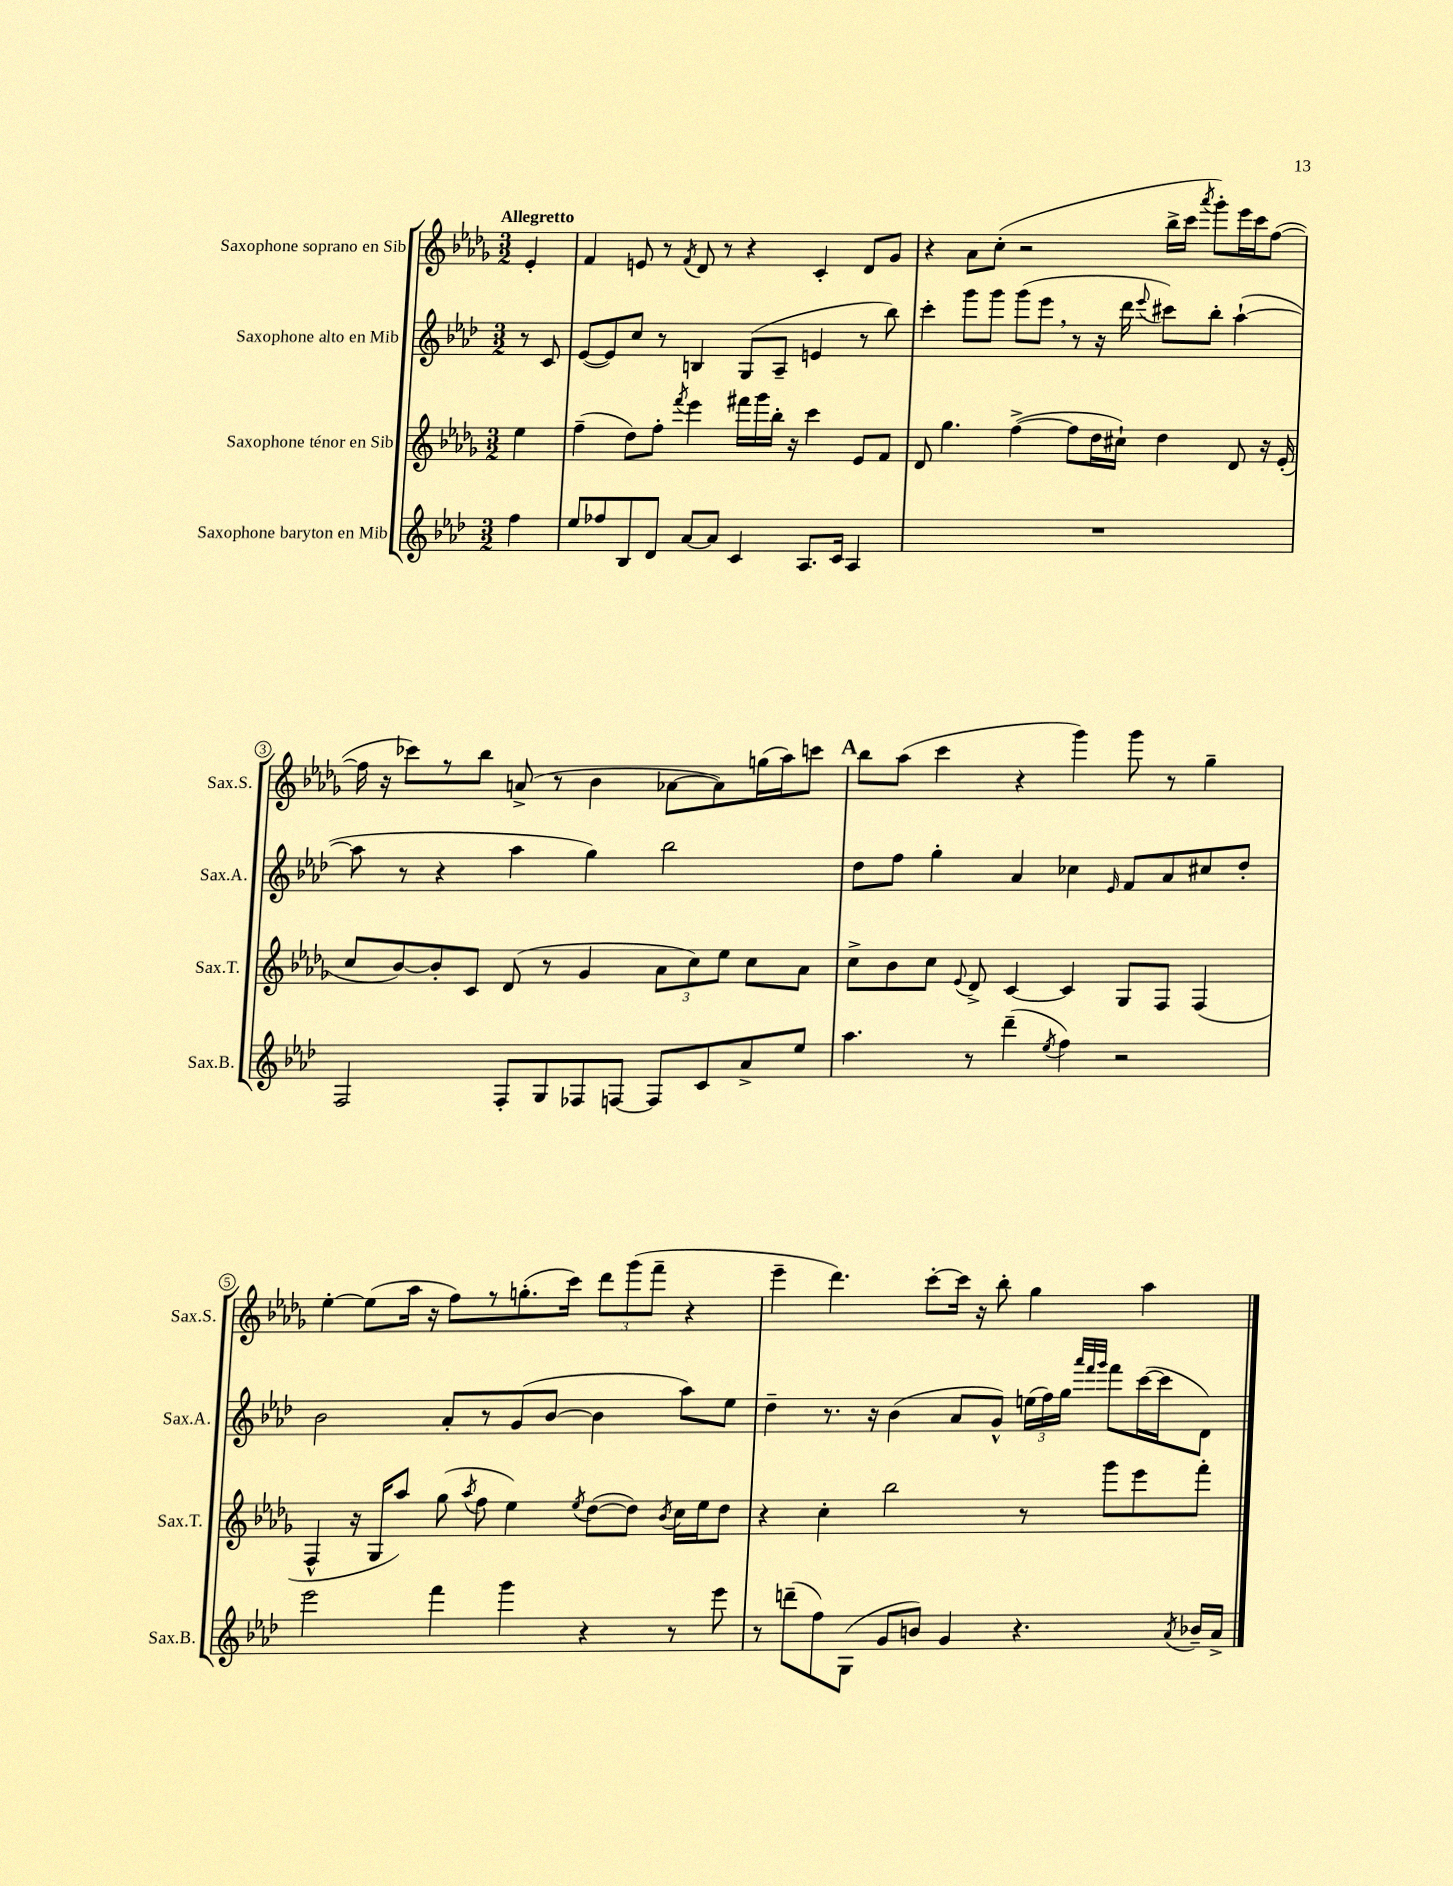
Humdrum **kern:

**kern	**kern	**kern	**kern
*staff4	*staff3	*staff2	*staff1
*clefG2	*clefG2	*clefG2	*clefG2
*k[b-e-a-d-]	*k[b-e-a-d-g-]	*k[b-e-a-d-]	*k[b-e-a-d-g-]
*M3/2	*M3/2	*M3/2	*M3/2
4ff	4ee-	8r	4e-'
.	.	8c	.
=	=	=	=
8ee-	(4ff~	([8e-	4f
8ff-	.	8e-])	.
8B-	8dd-)	8cc	8e
8d-	8ff'	8r	8r
.	8qfff	.	8qf
[8a-	4eee-	4B	8d-
8a-]	.	.	8r
4c	16fff#	(8G	4r
.	16ggg-	.	.
.	16bb-'	8A-~	.
.	16r	.	.
8.A-	4ccc	4e	4c'
16c	.	.	.
4A-	8e-	8r	8d-
.	8f	8bb-)	8g-
=	=	=	=
1.r	8d-	4ccc'	4r
.	4.gg-	.	.
.	.	8ggg	8a-
.	.	8ggg	(8cc'
.	([4ff^	(8ggg	2r
.	.	8eee-	.
.	8ff]	8r	.
.	16dd-	16r	.
.	16cc#`)	16ddd-	.
.	.	8qqeee-	.
.	4dd-	8ccc#)	16bb-^
.	.	.	16ccc
.	.	.	8qaaa-
.	.	8bb-'	8ggg-')
.	8d-	([4aa-`	16eee-
.	.	.	16ccc
.	16r	.	([8ff
.	(16e-'	.	.
=	=	=	=
2F	8cc	8aa-]	16ff]
.	.	.	16r
.	[8b-)	8r	8ccc-)
.	8b-']	4r	8r
.	8c	.	8bb-
8F'	(8d-	4aa-	(8a^
8G	8r	.	8r
8F-	4g-	4gg)	4b-
[8F	.	.	.
8F]	12a-	2bb-	[8a-
.	12cc)	.	.
8c	.	.	8a-])
.	12ee-	.	.
8a-^	8cc	.	(16gg
.	.	.	16aa-)
8ee-	8a-	.	8ccc
=	=	=	=
4.aa-	8cc^	8dd-	8bb-
.	8b-	8ff	(8aa-
.	8cc	4gg'	4ccc
.	8qqe-	.	.
8r	8d-^	.	.
(4ddd-~	[4c	4a-	4r
8qee-	.	.	.
4ff)	4c]	4cc-	4ggg-)
.	.	16qqe-	.
2r	8G-	8f	8ggg-
.	8F	8a-	8r
.	(4F	8cc#	4gg-~
.	.	8dd-'	.
=	=	=	=
2eee-	4F^^	2b-	[4ee-'
.	16r	.	(8ee-]
.	16G-	.	.
.	8aa-)	.	16aa-
.	.	.	16r
4fff	(8gg-	8a-'	8ff)
.	8qaa-	.	.
.	8ff	8r	8r
4ggg	4ee-)	(8g	(8.gg'
.	.	[8b-	.
.	.	.	16ccc)
.	8qee-	.	.
4r	([8dd-	4b-]	12ddd-
.	.	.	(12ggg-
.	8dd-])	.	.
.	.	.	12fff~
.	8qb-	.	.
8r	16cc	8aa-)	4r
.	16ee-	.	.
8eee-	8dd-	8ee-	.
=	=	=	=
8r	4r	4dd-~	4eee-~
(8ddd~	.	.	.
8ff)	4cc'	8.r	4.ddd-)
(8G	.	.	.
.	.	16r	.
8g	2bb-	(4b-	.
8b)	.	.	[8ccc'
4g	.	8a-	16ccc]
.	.	.	16r
.	.	8g^^)	8bb-'
4.r	8r	(24ee	4gg-
.	.	24ff)	.
.	.	24gg	.
.	.	32qqaaa-	.
.	.	32qqfff	.
.	.	32qqggg	.
.	8ggg-	8fff	.
.	8eee-	([16ccc	4aa-
.	.	16ccc]	.
8qa-	.	.	.
16b-~	8fff'	8d-)	.
16a-^	.	.	.
==	==	==	==
*-	*-	*-	*-
